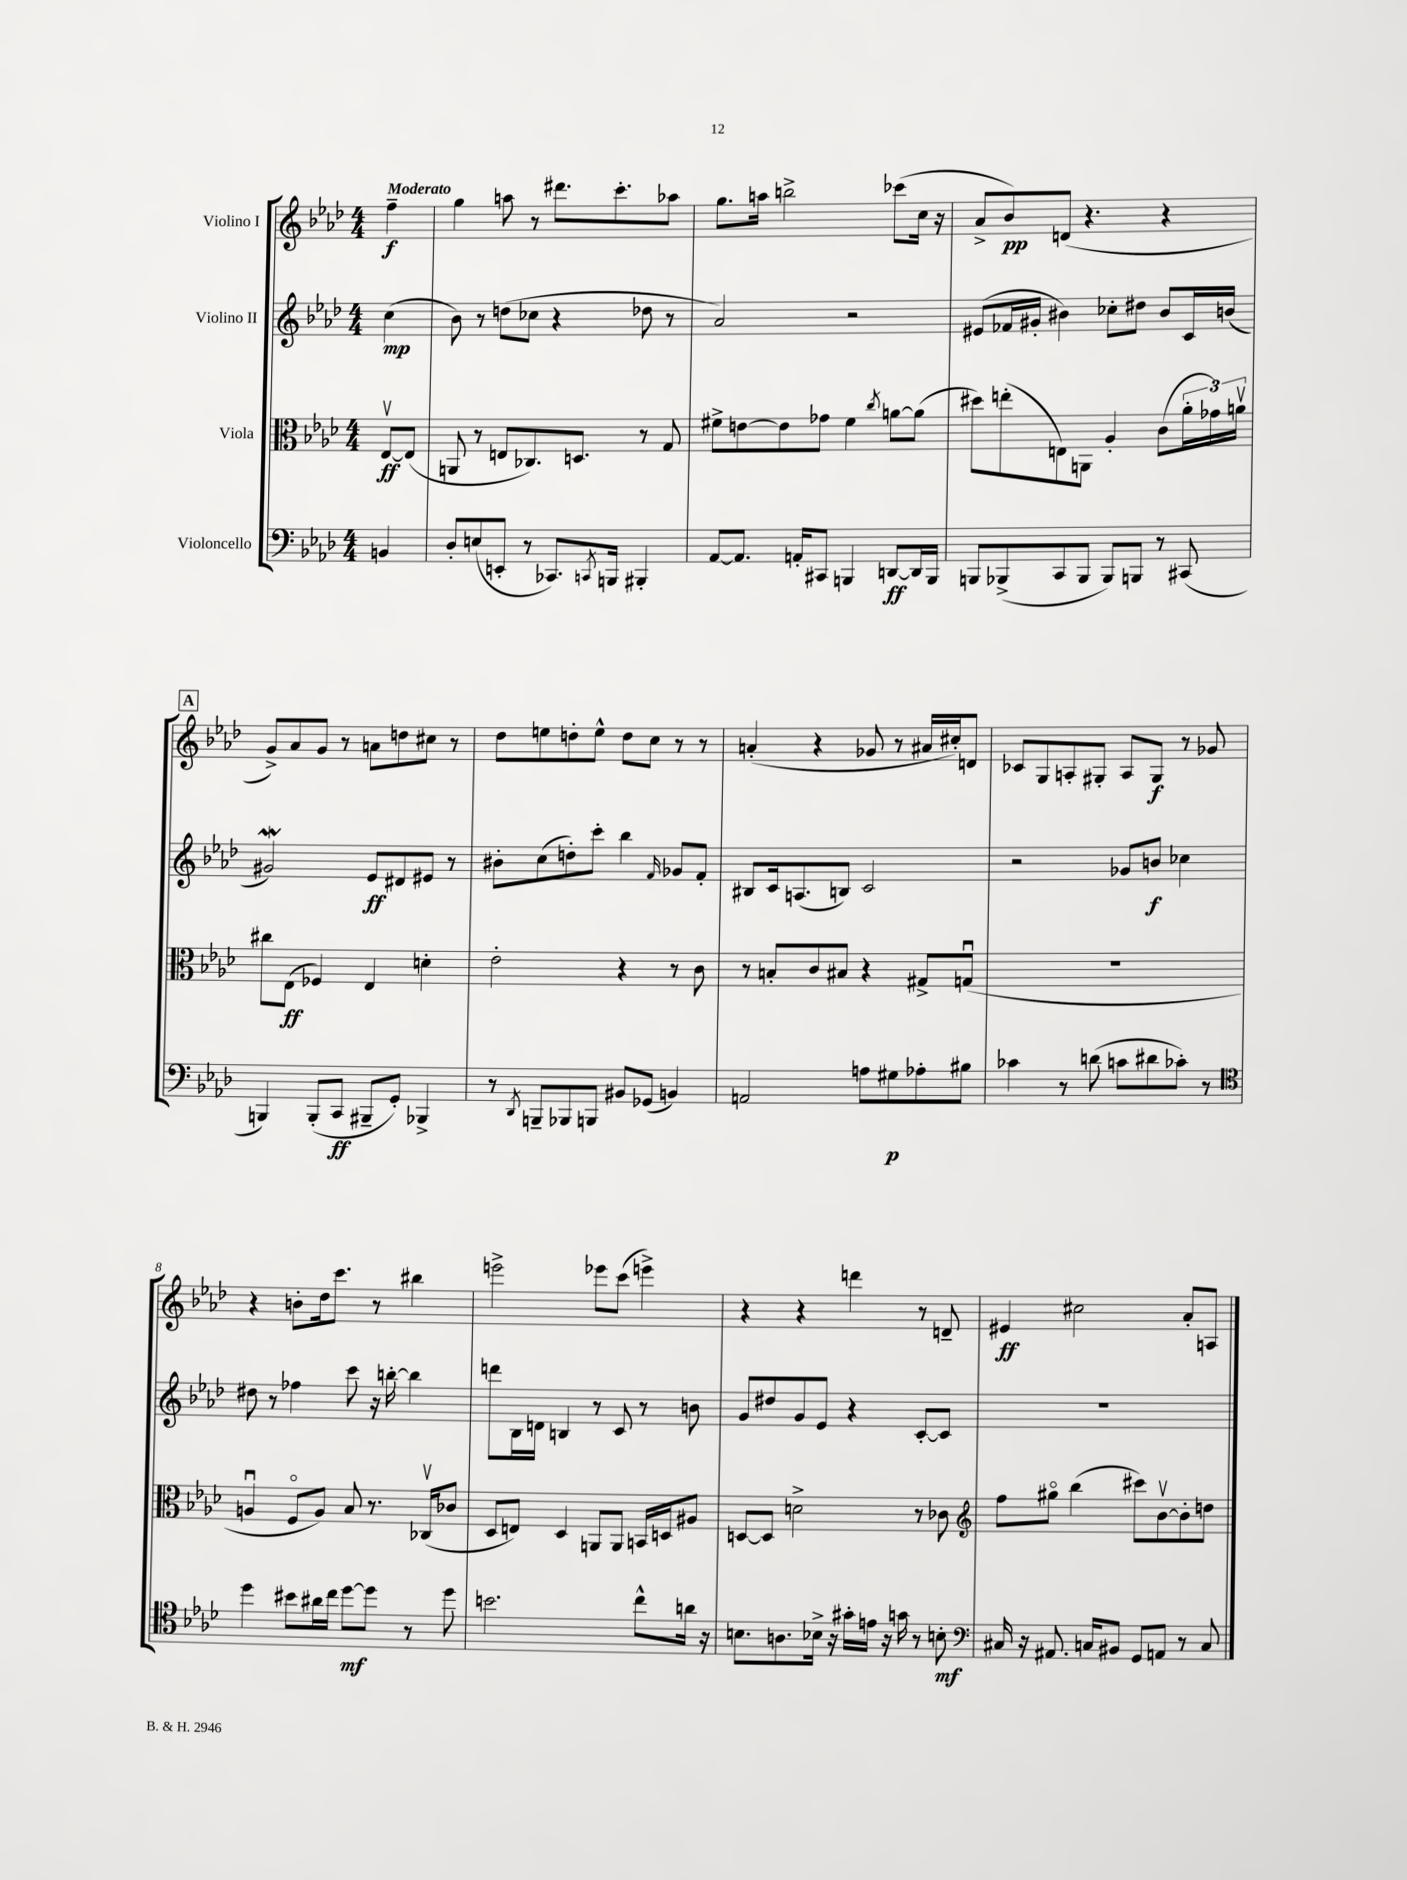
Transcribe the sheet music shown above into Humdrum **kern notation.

**kern	**kern	**kern	**kern
*staff4	*staff3	*staff2	*staff1
*clefF4	*clefC3	*clefG2	*clefG2
*k[b-e-a-d-]	*k[b-e-a-d-]	*k[b-e-a-d-]	*k[b-e-a-d-]
*M4/4	*M4/4	*M4/4	*M4/4
4BB	[8E-v	(4cc	4ff~
.	(8E-]	.	.
=	=	=	=
8D-'	8AA	8b-)	4gg
(8E	8r	8r	.
8EE'	8E	(8dd	8aa
8r	8.C-)	8cc-	8r
8.CC-)	.	4r	8.ddd#
.	8.D	.	.
8qCC	.	.	.
16BBB	.	.	8.ccc'
4BBB#'	8r	8dd-	.
.	8G	8r	8aa-
=	=	=	=
[8AA-	8f#^	2a-)	8.gg
8.AA-]	[8e	.	.
.	.	.	16aa
.	8e]	.	2bb^
16AA'	.	.	.
8CC#	8g-	.	.
4BBB	4f#	2r	.
.	8qcc	.	.
[8DD	[8a	.	(8ccc-
16DD]	(8a]	.	16cc
16BBB	.	.	16r
=	=	=	=
8BBB	8dd#)	(8e#	8a-^
(8BBB-^	(8ee'	16f-	8b-)
.	.	16g#'	.
8CC	8E)	4b#)	(8d
8BBB-	8AA	.	4.r
8BBB-)	4A-'	8cc-'	.
8BBB	.	8dd#	.
8r	(8c	8b#	4r
(8CC#	24a-'	16c	.
.	24g-)	.	.
.	.	(16b	.
.	24av	.	.
=	=	=	=
4BBB)	8cc#	2g#)	8g^)
.	(8E-	.	8a-
(8BBB'	4F-)	.	8g
8CC	.	.	8r
8BBB#~	4E-	8e-	8a
8GG')	.	8d#	8dd
4BBB-^	4d'	8e#	8cc#
.	.	8r	8r
=	=	=	=
8r	2e-'	8b#'	8dd-
8qDD-	.	.	.
8BBB~	.	(8cc	8ee
8BBB-	.	8dd')	8dd'
8BBB	.	8ccc'	8ee^^
8BB#	4r	4bb-	8dd
(8GG-	.	.	8cc
.	.	16qqf	.
4BB)	8r	8g-	8r
.	8c	8f'	8r
=	=	=	=
2AA	8r	8B#	(4a'
.	8B'	16c	.
.	.	(8.A	.
.	8c	.	4r
.	8B#	8B)	.
8A	4r	2c	8g-
8G#	.	.	8r
8A-'	8G#^	.	16a#
.	.	.	16cc#')
8B#	(8Gu	.	8d
=	=	=	=
4c-	1r	2r	8c-
.	.	.	8G
8r	.	.	8A'
(8d	.	.	8G#'
8c	.	8g-	8A
8d#	.	8b	8G#
8c-')	.	4cc-	8r
8r	.	.	8g-
=	=	=	=
*clefC4	*	*	*
4dd-	4Au	8dd#	4r
.	.	8r	.
8b#	8Fo	4ff-	8b'
16a#	8A)	.	16dd-
16cc	.	.	8.ccc
[8dd-	8B-	8ccc	.
8dd-]	8.r	16r	8r
.	.	[16bb'	.
8r	.	4bb]	4bb#
.	(16C-v	.	.
8dd-	8c-	.	.
=	=	=	=
2.b	8D-	8ddd	2eee^
.	8E)	16B-	.
.	.	16d	.
.	4D-	4B	.
.	8AA	8r	8eee-
.	8AA	8c	(8ccc
8cc^^	16BB	8r	4eee^)
.	16D	.	.
16a	8A#	8b	.
16r	.	.	.
=	=	=	=
8.B	[8D	8g	4r
.	8D]	8dd#	.
8.A	.	.	.
.	2d^	8g	4r
16B-^	.	8e-	.
16r	.	.	.
16g#'	.	4r	4ddd
16e	.	.	.
16r	.	.	.
16g	.	.	.
8r	8r	[8c'	8r
8B'	8c-	8c]	8d~
=	=	=	=
*clefF4	*clefG2	*	*
16C#	8ff	1r	4e#
16r	.	.	.
8.AA#	8gg#o	.	.
.	(4bb-	.	2cc#
16C	.	.	.
8BB#	.	.	.
8GG	8ccc#)	.	.
8AA	[8b-v	.	.
8r	8b-']	.	8a-'
8C	8dd	.	8A
==	==	==	==
*-	*-	*-	*-
